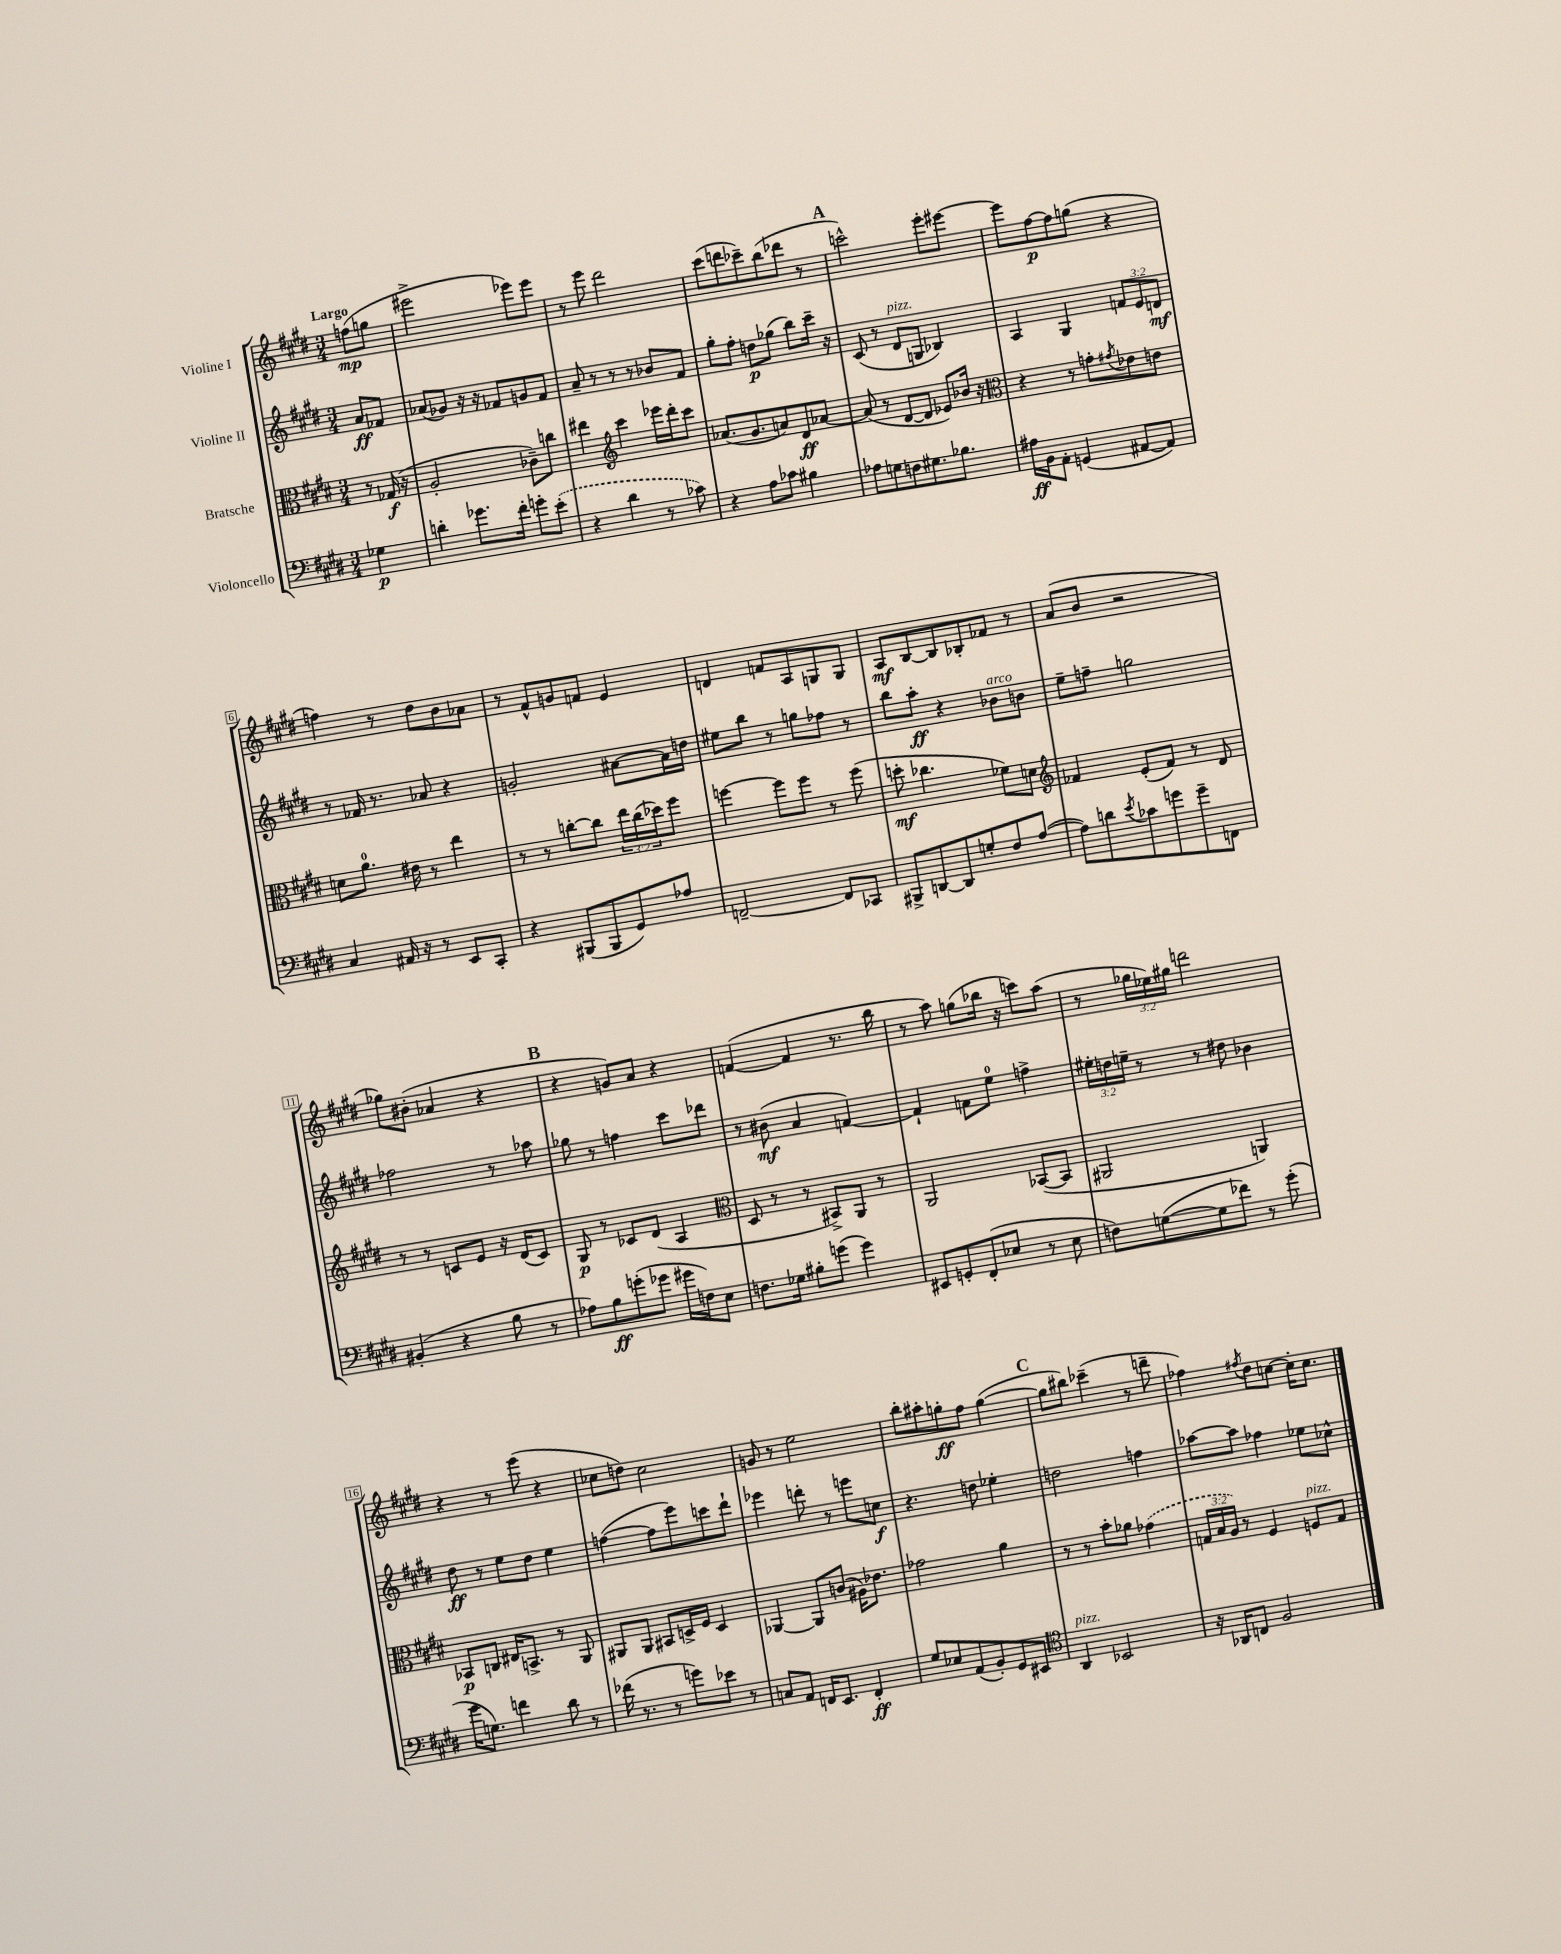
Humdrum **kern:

**kern	**kern	**kern	**kern
*staff4	*staff3	*staff2	*staff1
*clefF4	*clefC3	*clefG2	*clefG2
*k[f#c#g#d#]	*k[f#c#g#d#]	*k[f#c#g#d#]	*k[f#c#g#d#]
*M3/4	*M3/4	*M3/4	*M3/4
4G-\	8r	8a/L	(8ff\L
.	(16G-/	8f-/J	8gg\J
.	16r	.	.
=	=	=	=
4d'\	2A'/	(8a-/L	2eee#^\
.	.	8g-/J)	.
8.g-\L	.	16r	.
.	.	16r	.
.	.	8f-/L	.
16f#'\Jk	.	.	.
8g'\L	8c-~\L)	8g/	8eee-\L)
(8e'\J	8cc\J	8f-/J	8eee-\J
=	=	=	=
4r	4ee#\	8a~/	8r
.	.	8r	8eee\
*	*clefG2	*	*
4d#\	4ccc#\	8r	2ddd#\
.	.	8r	.
8r	16eee-\LL	8b-/L	.
.	16ddd#'\J	.	.
8c-\)	8ccc#\J	8f#/J	.
=	=	=	=
4r	(8.a-/L	8gg#'\L	(8ccc#\L
.	.	8ff#'\J	8ddd\
.	8.g#/	.	.
8A\L	.	8dd\L	8ccc-~\)
8c-\J	8a/)	(8gg-\J	(8bb\
4B#\	8d#/	8bb\L)	8ddd-\J
.	[8a-/J	16ccc#~\Jk	8r
.	.	16r	.
=	=	=	=
8A-\L	(8a-/]	(8c#/	2ccc^^\)
8G\	8r	8r	.
8F\	[8d#/L	8d#/L	.
8.G#\	8d#/]J	8G/J	.
.	8e-/L)	4B-/)	8eee'\L
8.B-\J	.	.	.
.	16b-/Jk	.	[8eee#\J
.	16r	.	.
=	=	=	=
*	*clefC3	*	*
16A#\LL	4r	4A/	8eee#\]L
16BB\J	.	.	.
8AA'\J	.	.	[8ff#\
(4GG/	8r	4G#/	8ff#\]
.	8g'\L	.	(8gg\J
.	8qg#/	.	.
[8AA#/L	8e-\	12f/L	4r
.	.	12e/	.
8AA#/]J)	8e\J	.	.
.	.	12d/J	.
=	=	=	=
4C#/	8d\L	8r	4ff\)
.	8.a\J	16f-/	.
.	.	8.r	.
16AA#/	.	.	8r
16r	16e#\	.	.
8r	8r	8a-/	8dd#\L
8EE/L	4ee\	4r	8b\
8CC#'/J	.	.	8a-\J
=	=	=	=
4r	8r	2g'/	8r
.	8r	.	8f#^^/L
(8BBB#/L	[8cc'\L	.	8g/
8BBB#/	8cc\]J	.	8f/J
8GG#/)	24ee\LL	[8a#\L	4e/
.	(24cc\	.	.
.	24dd-\J)	.	.
8A-/J	8ff#\J	16a#\]L	.
.	.	16dd\JJ	.
=	=	=	=
[2FF~/	[4ff\	8ee#\L	4d/
.	.	8bb\J	.
.	8ff\]L	8r	8f/L
.	8ff\J	8gg\L	8A/
8FF/]L	8r	8ff-\J	8G/
8CC-/J	(8ff\	8r	8G/J
=	=	=	=
8BBB#^/L	8dd'\	8bb\L	8A/L
[8DD/	4.cc-\	8aa'\J	[8B/
8DD/]	.	4r	8B/]
8G'/	.	.	8B-'/
8F#/	8f-\L)	8b-\L	8f-/J
([8A/J	8d\J	8b\J	8r
=	=	=	=
*	*clefG2	*	*
8A\]L)	4f-/	8ee~\L	(8a/L
8d\	.	8ff~\J	8b/J
8qe/	.	.	.
8c-\	(8e'/L	2gg\	2r
8g\	8f-/J)	.	.
8g~\	8r	.	.
8FF\J	8d#/	.	.
=	=	=	=
(4BB#'/	8r	2ff-\	8gg-\L)
.	8r	.	(8b#'\J
4r	8c/L	.	4a-/
.	8e/J	.	.
8B\	16r	8r	4r
.	(16d#/LK	.	.
8r	8c/J)	8aa-\	.
=	=	=	=
8A-\L)	8G#/	8gg-\	4r
8B\	8r	8r	.
(8g'\	8c-/L	4ff\	8g/L)
8g-\J	(8d#/J	.	8a/J
16g#\LL	4A/	8ccc#\L	4r
16F\J)	.	.	.
8E\J	.	8ddd-\J	.
=	=	=	=
*	*clefC3	*	*
8.F\L	8D#/	8r	([4f/
.	8r	(8b#\	.
16G-\Jk	.	.	.
8B#'\L	8r	4a/	4f/]
(8g\J	8BB#^/L)	.	.
4g\)	8AA/J	[4f/)	8.r
.	8r	.	.
.	.	.	16bb\
=	=	=	=
8EE#/L	2AA/	4f`/]	8r
8GG'/	.	.	8aa\)
(8FF#'/	.	8f\L	(8gg\L
8E-/J	.	8ee\J	16bb-\Jk
.	.	.	16r
8r	([8BB-/L	4ff^\	8ccc\L)
8E-\	8BB-/]J	.	(8aa\J
=	=	=	=
8F\L)	2AA#/	24ee#'\LL	8r
.	.	24dd\	.
.	.	24ee~\JJ	.
([8G\	.	8r	24gg-\LL
.	.	.	24ee-\)
.	.	.	24gg#\JJ
8G\]	.	8r	2ddd\
8f-\J)	.	8dd#\	.
8r	4AA/)	4b-\	.
(8g#'\	.	.	.
=	=	=	=
16g#\LK	8BB-/L	8dd#\	4r
8.G\J)	.	.	.
.	8C/J	8r	.
4f\	16E#/LK	8ee\L	8r
.	8.BB^/J	.	.
.	.	8dd#\J	(8eee\
8d#\	8r	4ee\	4r
8r	8AA/	.	.
=	=	=	=
(16f-\	8AA#/L	([4ff\	8cc-\L
8.r	.	.	.
.	8AA#/J	.	8dd\J)
8r	8BB#/L	8ff\]L	2cc-\
8g\L)	16D^/L	8eee\)	.
.	16F#/JJ	.	.
8e-\J	4D/	8ccc\	.
8r	.	8ddd#`\J	.
=	=	=	=
8C/L	[4AA-/	4eee-\	8g/
8AA/J	.	.	8r
16FF/LK	8AA-/]L	8ddd'\	2ee\
8.EE/J	.	.	.
.	(8c/J	8r	.
4FF'/	16A#\LK)	8eee\L	.
.	8.e-\J	.	.
.	.	8cc\J	.
=	=	=	=
8G#/L	2g-\	4.r	8bb'\L
8E-/	.	.	8aa#'\
(8AA/	.	.	8gg'\
8BB'/)	.	8dd\	8ff#\J
8GG#/	4a\	4ee-'\	([4gg\
8EE#/J	.	.	.
=	=	=	=
*clefC4	*	*	*
4AA/	8r	2dd\	8gg\]L
.	8r	.	8bb#\J)
2BB-/	8b'\L	.	(4ccc-~\
.	8a-\J	.	.
.	(4g-\	4ff\	8r
.	.	.	8ddd~\
=	=	=	=
16r	24G/LL	[8aa-\L	4ff-\)
.	24B/	.	.
16AA-/LK	.	.	.
.	24A/JJ)	.	.
8C/J	8r	8aa-\]J	.
.	.	.	8qff#/
2F#/	4F#/	4ff-\	8dd#\L
.	.	.	[8cc\J
.	8F/L	8ee-\L	16cc'\]LK
.	.	.	8.cc\J
.	8G/J	8cc-^^\J	.
==	==	==	==
*-	*-	*-	*-
